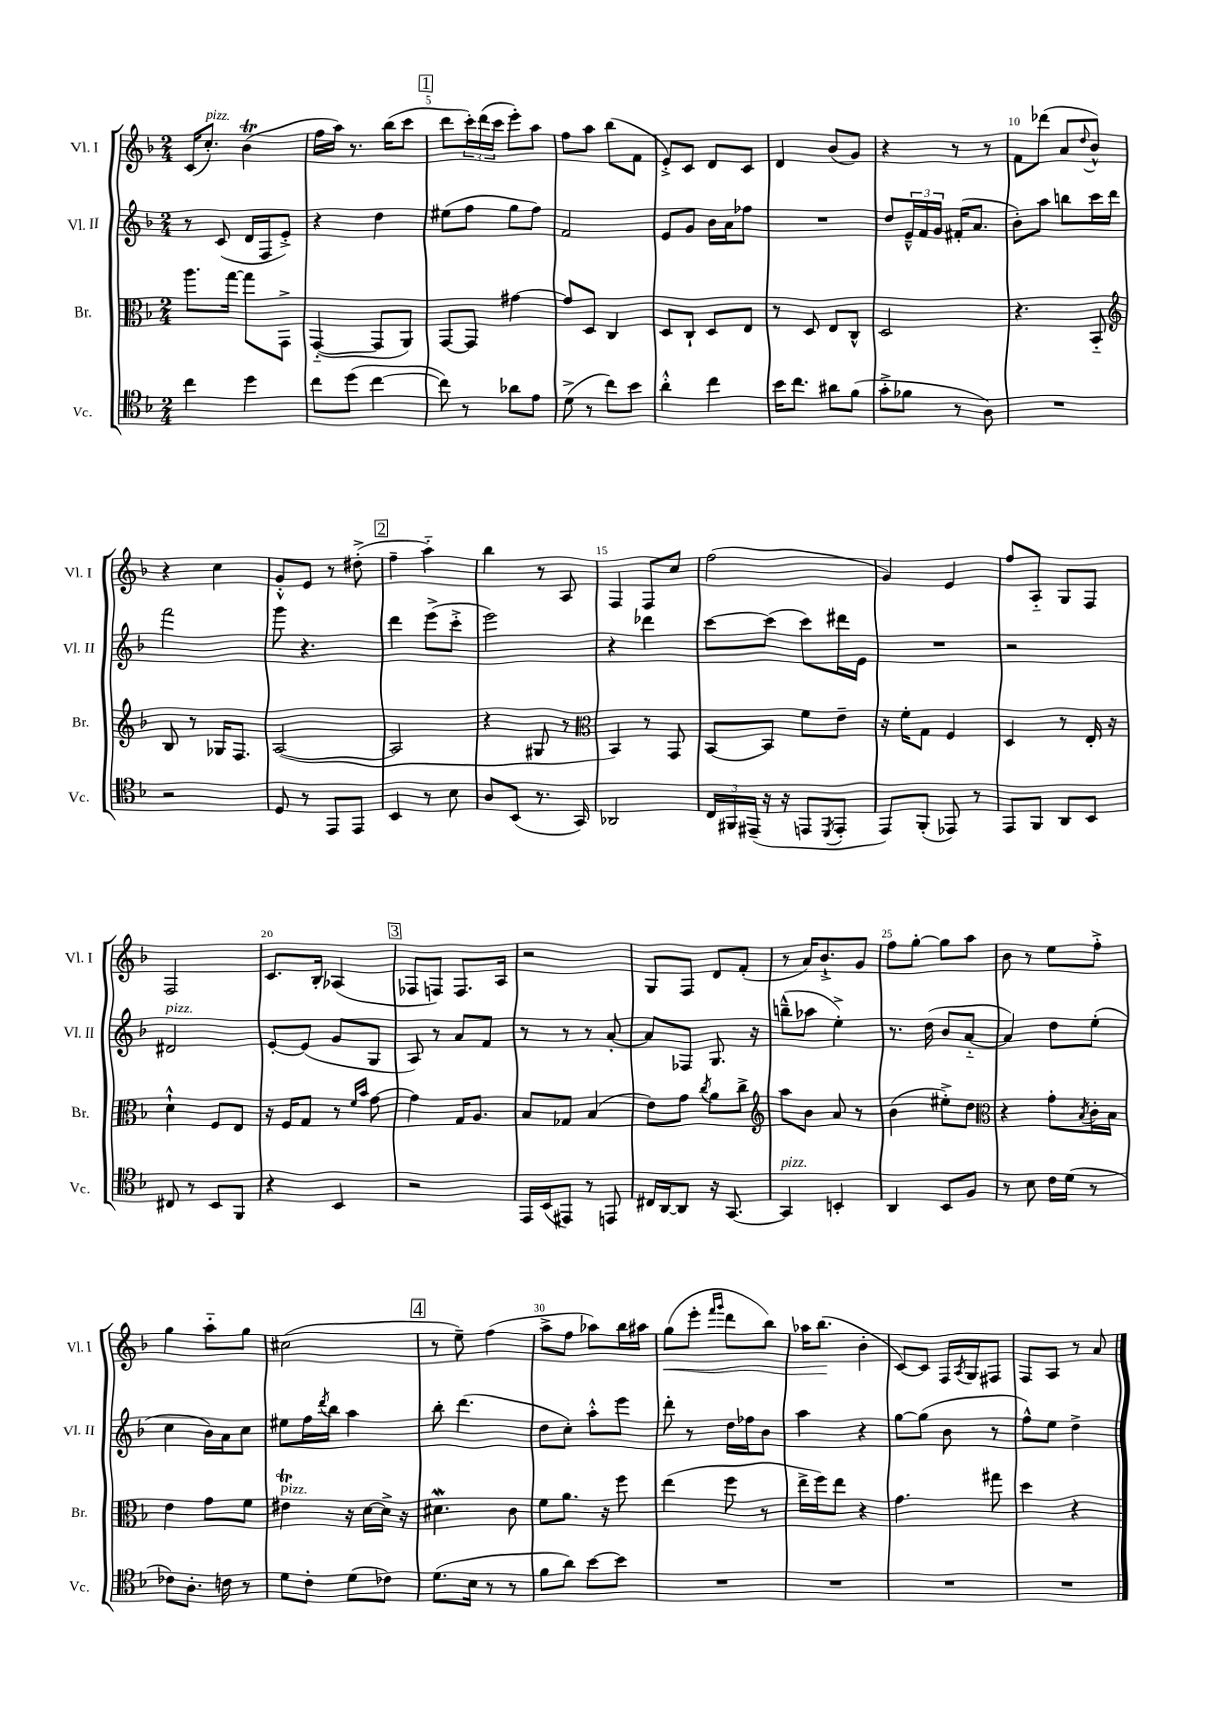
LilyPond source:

<<
\new StaffGroup <<
\new Staff = "s0" \with { instrumentName = "Vl. I" shortInstrumentName = "Vl. I" } {
    \clef treble \key f \major \numericTimeSignature \time 2/4
    c'16( c''8.-.^\markup { \italic "pizz." }) bes'4\trill( |
    f''16 a''16) r8. bes''16( c'''8 |
    \mark \markup { \box "1" } d'''8 \tuplet 3/2 { c'''16-.) d'''16( c'''16 } e'''8-.) a''8 |
    f''8 a''8 bes''8( f'8 |
    e'8-.->) c'8 d'8 c'8 |
    d'4 bes'8( g'8) |
    r4 r8 r8 |
    f'8 des'''8( a'8 \appoggiatura { d''8 } bes'8-^) |
    r4 c''4 |
    g'8-.-^ e'8 r8 dis''8-.->( |
    \mark \markup { \box "2" } f''4-- a''4-_) |
    bes''4 r8 a8 |
    f4 f8 c''8 |
    f''2( |
    g'4) e'4 |
    f''8 a8-_ g8 f8 |
    f2 |
    c'8. bes16-. aes4( |
    \mark \markup { \box "3" } fes8 f8) f8. a16 |
    r2 |
    g8 f8 d'8 f'8-.( |
    r8 a'16) bes'8.-!-> g'8 |
    f''8 g''8~-. g''8 a''8 |
    bes'8 r8 e''8 f''8-.-> |
    g''4 a''8-_ g''8 |
    cis''2( |
    \mark \markup { \box "4" } r8 e''8--) f''4( |
    a''8-> f''8 aes''8) bes''16 ais''16 |
    g''8\<( e'''8-. \grace { f'''16 g'''16 } d'''8 bes''8) |
    aes''16 bes''8.\!( bes'4-. |
    c'8~) c'8 f16 \acciaccatura { a8 } g16 fis8 |
    f8 a8 r8 a'8 \bar "|." |
}
\new Staff = "s1" \with { instrumentName = "Vl. II" shortInstrumentName = "Vl. II" } {
    \clef treble \key f \major \numericTimeSignature \time 2/4
    r8 c'8( d'16 f16 e'8-.->) |
    r4 d''4 |
    \mark \markup { \box "1" } eis''8( f''8 g''8 f''8) |
    f'2 |
    e'8 g'8 bes'16 a'16 fes''8 |
    R2 |
    d''8 \tuplet 3/2 { e'16---^ f'16 g'16 } fis'16-.( a'8. |
    bes'8-.) a''8 b''8 c'''16 d'''16 |
    f'''2 |
    g'''8 r4. |
    \mark \markup { \box "2" } d'''4 e'''8->( c'''8-.-> |
    e'''2) |
    r4 des'''4 |
    c'''8~ c'''8( c'''8) dis'''16 e'16 |
    R2 |
    r2 |
    dis'2^\markup { \italic "pizz." } |
    e'8~-. e'8( g'8 g8 |
    \mark \markup { \box "3" } a8) r8 a'8 f'8 |
    r8 r8 r8 a'8~-. |
    a'8 fes8 g8. r16 |
    b''8---^( aes''8 e''4-.->) |
    r8. d''16( bes'8 a'8~-_ |
    a'4) d''8 e''8-.( |
    c''4 bes'16) a'16 c''8 |
    eis''8 f''16 \acciaccatura { d'''8 } bes''16 a''4 |
    \mark \markup { \box "4" } bes''8-. d'''4.( |
    d''8 c''8-.) a''8-.-^ e'''8 |
    d'''8-. r8 d''16 fes''16 bes'8 |
    a''4 r4 |
    g''8~ g''8( bes'8 r8 |
    f''8-^) e''8 d''4-> \bar "|." |
}
\new Staff = "s2" \with { instrumentName = "Br." shortInstrumentName = "Br." } {
    \clef alto \key f \major \numericTimeSignature \time 2/4
    a''8. g''16~ g''8 g,8-> |
    g,4~-_( g,8 a,8) |
    \mark \markup { \box "1" } g,8~ g,8 gis'4~ |
    gis'8 d8 c4 |
    d8 c8-! d8 e8 |
    r8 d8 e8 c8-^ |
    d2 |
    r4. bes,8-_ |
    \clef treble bes8 r8 ges16 f8. |
    a2~( |
    \mark \markup { \box "2" } a2 |
    r4 gis8 r8 |
    \clef alto bes,4) r8 g,8 |
    bes,8~ bes,8 f'8 e'8-- |
    r16 f'16-. g8 f4 |
    d4 r8 e16-. r16 |
    d'4-!-^ f8 e8 |
    r16 f16 g8 r8 \grace { f'16 bes'16 } g'8~ |
    \mark \markup { \box "3" } g'4 g16 a8. |
    bes8 ges8 bes4( |
    e'8) g'8 \acciaccatura { c''8 } a'8 c''8-> |
    \clef treble a''8 bes'8 a'8 r8 |
    bes'4( eis''8-.->) d''8 |
    \clef alto r4 g'8-. \acciaccatura { bes8 } c'16-. bes16 |
    e'4 g'8 f'8 |
    eis'4\trill^\markup { \italic "pizz." } r16 d'16~ d'16-> r16 |
    \mark \markup { \box "4" } dis'4.\mordent c'8 |
    f'8 a'8. r16 f''8 |
    e''4( f''8 r8 |
    e''16-> f''16) e''8 r4 |
    g'4. gis''8 |
    d''4 r4 \bar "|." |
}
\new Staff = "s3" \with { instrumentName = "Vc." shortInstrumentName = "Vc." } {
    \clef tenor \key f \major \numericTimeSignature \time 2/4
    c''4 d''4 |
    c''8 d''8( c''4~ |
    \mark \markup { \box "1" } c''8) r8 aes'8 e'8 |
    d'8->( r8 c''8) bes'8 |
    a'4-.-^ c''4 |
    bes'16 c''8. ais'8 f'8( |
    g'8-.-> fes'8 r8 a8) |
    R2 |
    r2 |
    d8 r8 e,8 e,8 |
    \mark \markup { \box "2" } bes,4 r8 bes8 |
    a8 bes,8( r8. g,16) |
    aes,2 |
    \tuplet 3/2 { c16 fis,16 eis,16--( } r16 r16 e,8 \acciaccatura { d,8 } e,8-. |
    e,8) f,8-.( ees,8) r8 |
    e,8 f,8 a,8 bes,8 |
    cis8 r8 bes,8 f,8 |
    r4 bes,4 |
    \mark \markup { \box "3" } r2 |
    e,16 bes,16( eis,8) r8 e,8 |
    cis16 a,16~ a,8 r16 g,8.~ |
    g,4^\markup { \italic "pizz." } b,4-. |
    a,4 bes,8 f8 |
    r8 bes8 c'16 d'16( r8 |
    ces'8) a8.-. c'16 r8 |
    d'8 c'8-. d'8( ces'8) |
    \mark \markup { \box "4" } d'8.( bes16 r8 r8 |
    f'8 a'8) bes'8~ bes'8 |
    R2 |
    R2 |
    R2 |
    R2 \bar "|." |
}
>>
>>
\layout { \context { \Score currentBarNumber = #3 \override BarNumber.break-visibility = ##(#f #t #t) barNumberVisibility = #(every-nth-bar-number-visible 5) } }
